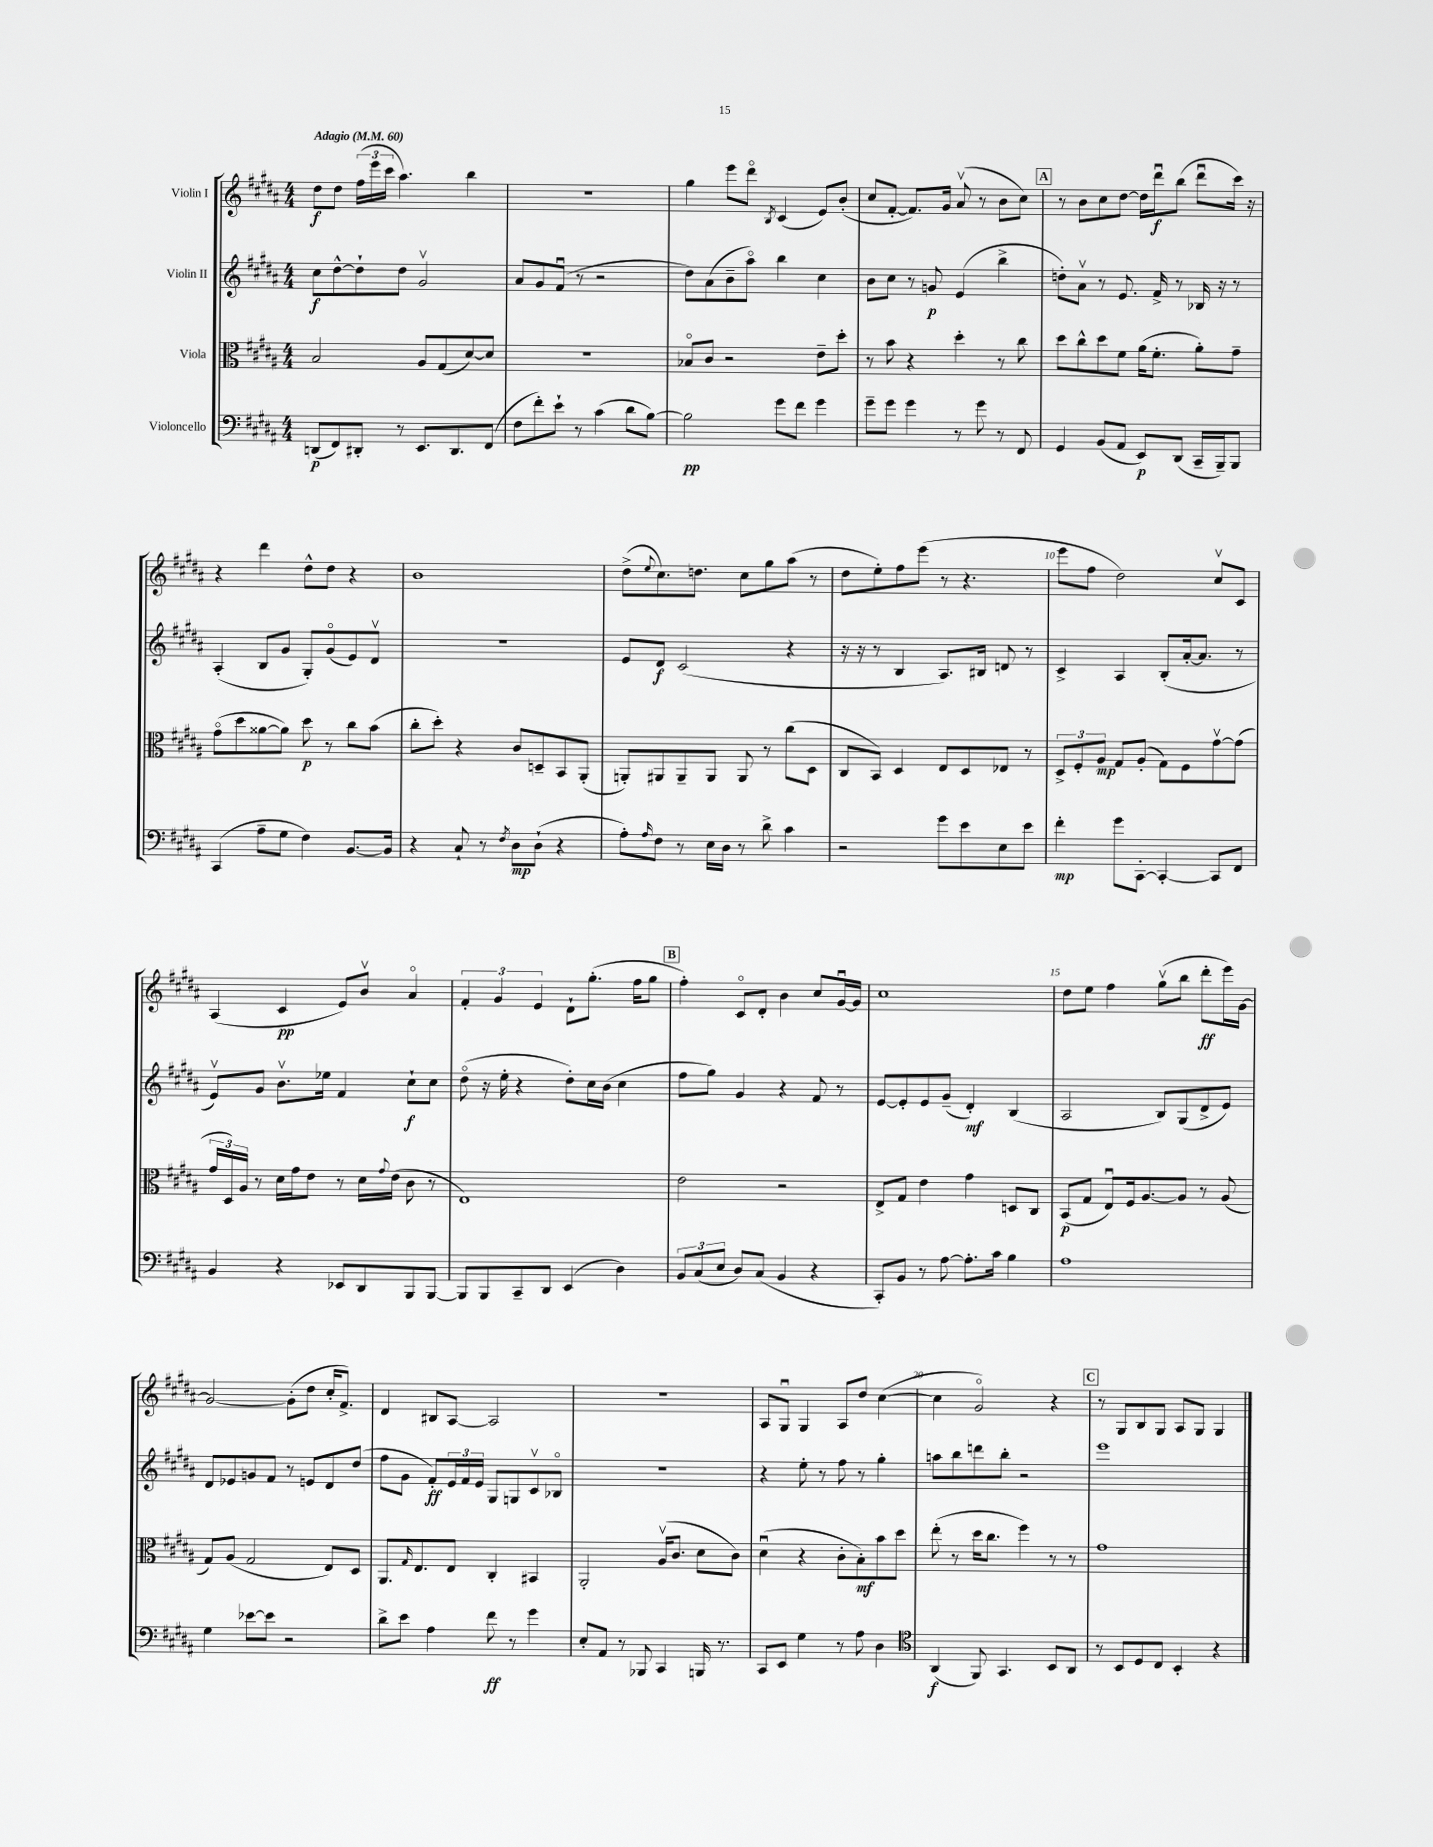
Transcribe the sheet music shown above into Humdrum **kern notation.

**kern	**kern	**kern	**kern
*staff4	*staff3	*staff2	*staff1
*clefF4	*clefC3	*clefG2	*clefG2
*k[f#c#g#d#a#]	*k[f#c#g#d#a#]	*k[f#c#g#d#a#]	*k[f#c#g#d#a#]
*M4/4	*M4/4	*M4/4	*M4/4
*MM60	*MM60	*MM60	*MM60
(8DD/L	2B/	8cc#\L	8dd#\L
8FF#/)	.	[8dd#^^\	8dd#\J
8DD#'/J	.	8dd#`\]	(24ff#\LL
.	.	.	24eee\
.	.	.	24ccc#\JJ
8r	.	8dd#\J	4.aa#\)
8.EE/L	8A#/L	2g#v/	.
.	(8G#/	.	.
8.DD#/	.	.	.
.	[8d#/)	.	4bb\
(8FF#/J	8d#/]J	.	.
=	=	=	=
8F#\L	1r	8a#/L	1r
8f#'\)	.	8g#/	.
8e`\J	.	(8f#u/J	.
8r	.	8r	.
(4c#\	.	2r	.
8d#\L	.	.	.
[8B\J)	.	.	.
=	=	=	=
2B\]	8B-o/L	8dd#\L)	4gg#\
.	8c#/J	(8a#\	.
.	2r	8b~\	8eee\L
.	.	8aa#o\J)	8ddd#o\J
.	.	.	8qB/
8g#\L	.	4bb\	(4c#/
8f#\J	.	.	.
4g#\	8e~\L	4cc#\	8e/L)
.	8dd#'\J	.	(8b'/J
=	=	=	=
8g#~\L	8r	8b\L	8cc#/L
8g#\J	8b\	8cc#\J	[8f#'/J
4g#\	4r	8r	8.f#/]L)
.	.	8g/	.
.	.	.	16g#/Jk
8r	4dd#'\	(4e/	(8a#v/
8g#\	.	.	8r
8r	8r	4bb^\	8b\L
8FF#/	8cc#\	.	8cc#\J)
=	=	=	=
4GG#/	8dd#\L	8dd'\L)	8r
.	8cc#^^\	8a#v\J	8b\L
(8BB/L	8dd#\	8r	8cc#\
8AA#/J	8f#\J	8.e/	[8dd#\J
8EE/L)	(16a#\LK	.	16dd#\]LL
.	8.f#'\J	16f#^/	16ddd#u\J
(8DD#/J	.	8r	(8bb\J
16CC#~/LL	8a#'\L)	16B-/	8ddd#u\L
16BBB~/J)	.	16r	.
8BBB/J	8g#~\J	8r	16ccc#\Jk)
.	.	.	16r
=	=	=	=
(4CC#/	(8g#o\L	(4A#'/	4r
.	8dd#\	.	.
8A#~\L	[8a##\	8B/L	4ddd#\
8G#\J	8a##\]J)	8g#/J	.
4F#\)	8dd#\	8G#'/L)	8dd#^^\L
.	8r	(8g#o/	8dd#\J
[8.BB/L	8cc#\L	8e/)	4r
.	(8b\J	8d#v/J	.
16BB/]Jk	.	.	.
=	=	=	=
4r	8cc#'\L	1r	1b
.	8dd#'\J)	.	.
8C#`/	4r	.	.
8r	.	.	.
8qF#/	.	.	.
8D#\L	8c#/L	.	.
(8D#`\J	8D~/	.	.
4r	8BB/	.	.
.	(8AA#'/J	.	.
=	=	=	=
8A#'\L)	8AA'/L)	8e/L	(8dd#^\L
16qqA#/	.	.	8qqee/
8F#\J	8AA#/	8d#/J	8.cc#\)
8r	8AA#~/	(2c#/	.
.	.	.	8.dd\J
16E\LL	8AA#/J	.	.
16D#\JJ	.	.	.
8r	8AA#/	.	8cc#\L
8d#^\	8r	.	8gg#\
4c#\	(8cc#\L	4r	(8aa#\J
.	8D#\J	.	8r
=	=	=	=
2r	8C#/L	16r	8dd#\L
.	.	16r	.
.	8BB/J)	8r	8ee'\)
.	4D#/	4B/	8ff#\
.	.	.	(8eee\J
8g#\L	8E/L	8.A#/L)	8r
8e\	8D#/	.	4.r
.	.	16B#/Jk	.
8E\	8E-/J	8d/	.
8e\J	8r	8r	.
=	=	=	=
4f#'\	12D#^/L	4c#^/	8eee\L
.	12F#'/	.	.
.	.	.	8ff#\J
.	12A#/J	.	.
8g#\L	8G#/L	4A#/	2dd#\)
[8CC#'\J	(8A#'/J	.	.
4CC#'/_	8G#\L)	(8B'/L	.
.	8F#\	[16a#'/k	.
.	.	8.a#/]J	.
8CC#/]L	[8g#v\	.	8cc#v/L
8FF#/J	(8g#\]J	8r	8c#/J
=	=	=	=
4BB/	24g#/LL	8ev/L)	(4A#/
.	24D#/)	.	.
.	24A#/JJ	.	.
.	8r	8g#/J	.
4r	16d#\LL	8.bv\L	4c#/
.	16g#\J	.	.
.	8e\J	.	.
.	.	16ee-\Jk	.
8EE-/L	8r	4f#/	8e/L)
8DD#/	16d#\LL	.	8bv/J
.	8qqg#/	.	.
.	(16e\JJ	.	.
8BBB/	8c#\	8cc#`\L	4a#o/
[8BBB/J	8r	8cc#\J	.
=	=	=	=
8BBB/]L	1E)	(8dd#o\	6f#'/
8BBB/	.	16r	.
.	.	.	6g#/
.	.	16ee'\	.
8CC#~/	.	4r	.
.	.	.	6e/
8DD#/J	.	.	.
(4EE/	.	8dd#'\L)	8d#`\L
.	.	16cc#\L	(8.gg#'\J
.	.	(16b\JJ	.
4D#\)	.	4cc#\	.
.	.	.	16ff#\LK
.	.	.	8gg#\J
=	=	=	=
12BB/L	2e\	8ff#\L	4ff#'\)
(12C#/	.	.	.
.	.	8gg#\J)	.
12E/J	.	.	.
8D#/L)	.	4g#/	8c#o/L
(8C#/J	.	.	8d#'/J
4BB/	2r	4r	4b\
4r	.	8f#/	8cc#/L
.	.	8r	[16g#u/L
.	.	.	16g#/]JJ
=	=	=	=
8CC#'/L)	8E^/L	[8e/L	1cc#
8BB/J	8G#/J	8e'/]	.
8r	4e\	8e/	.
[8A#\	.	(8g#~/J	.
8.A#'\]L	4g#\	4d#'/)	.
16c#\Jk	.	.	.
4B\	8D/L	(4B/	.
.	8C#/J	.	.
=	=	=	=
1A#	(8BB/L	2A#/	8dd#\L
.	8G#/J	.	8ee\J
.	8Eu/L)	.	4ff#\
.	16F#/k	.	.
.	[8.A#/	.	.
.	.	8B/L)	(8gg#v\L
.	8A#/]J	(8G#/	8bb\J
.	8r	8d#^/	8ddd#'\L
.	(8A#/	8e/J)	16eee\L)
.	.	.	[16g#\JJ
=	=	=	=
4G#\	8G#/L)	8d#/L	2g#/_
.	(8A#/J	8e-/	.
[8e-\L	2G#/	8g/	.
8e-\]J	.	8f#/J	.
2r	.	8r	(8g#'\]L
.	.	8e/L	8dd#\J
.	8E/L)	8d#/	16cc#'/LK
.	.	.	8.f#^/J)
.	8D#/J	(8dd#/J	.
=	=	=	=
8d#^\L	8.AA#/L	8ff#\L	4d#/
8e\J	.	8g#\J	.
.	16qqG#/	.	.
.	8.E/	.	.
4A#\	.	8f#'/L)	8B#/L
.	8E/J	24e/L	[8A#/J
.	.	24f#/	.
.	.	24e/JJ	.
8f#\	4C#'/	8G#/L	2A#/]
8r	.	8G/	.
4g#\	4BB#/	8c#v/	.
.	.	8B-o/J	.
=	=	=	=
8E'/L	2AA#'/	1r	1r
8AA#/J	.	.	.
8r	.	.	.
8BBB-/	.	.	.
4CC#/	(16A#v/LK	.	.
.	8.c#/J	.	.
16BBB/	8d#\L	.	.
8.r	.	.	.
.	8c#\J)	.	.
=	=	=	=
8CC#/L	(4d#u\	4r	8A#/L
8EE/J	.	.	8G#u/J
4G#\	4r	8ee'\	4G#/
.	.	8r	.
8r	8c#'\L	8ff#\	8A#/L
8A#\	8B'\)	8r	8dd#/J
4D#\	8b\	4gg#'\	([4cc#\
.	8dd#\J	.	.
=	=	=	=
*clefC4	*	*	*
(4AA#/	(8ee'\	8aa\L	4cc#\]
.	8r	8bb\	.
8FF#/)	16dd#\LK	8ddd\	2g#o/)
.	8.cc#\J	.	.
4.GG#/	.	8bb'\J	.
.	4ff#\)	2r	.
8BB/L	8r	.	4r
8AA#/J	8r	.	.
=	=	=	=
8r	1g#	1eee	8r
8BB/L	.	.	8G#/L
8D#/	.	.	8B/
8C#/J	.	.	8G#/J
4BB'/	.	.	8A#/L
.	.	.	8G#/J
4r	.	.	4G#/
==	==	==	==
*-	*-	*-	*-
